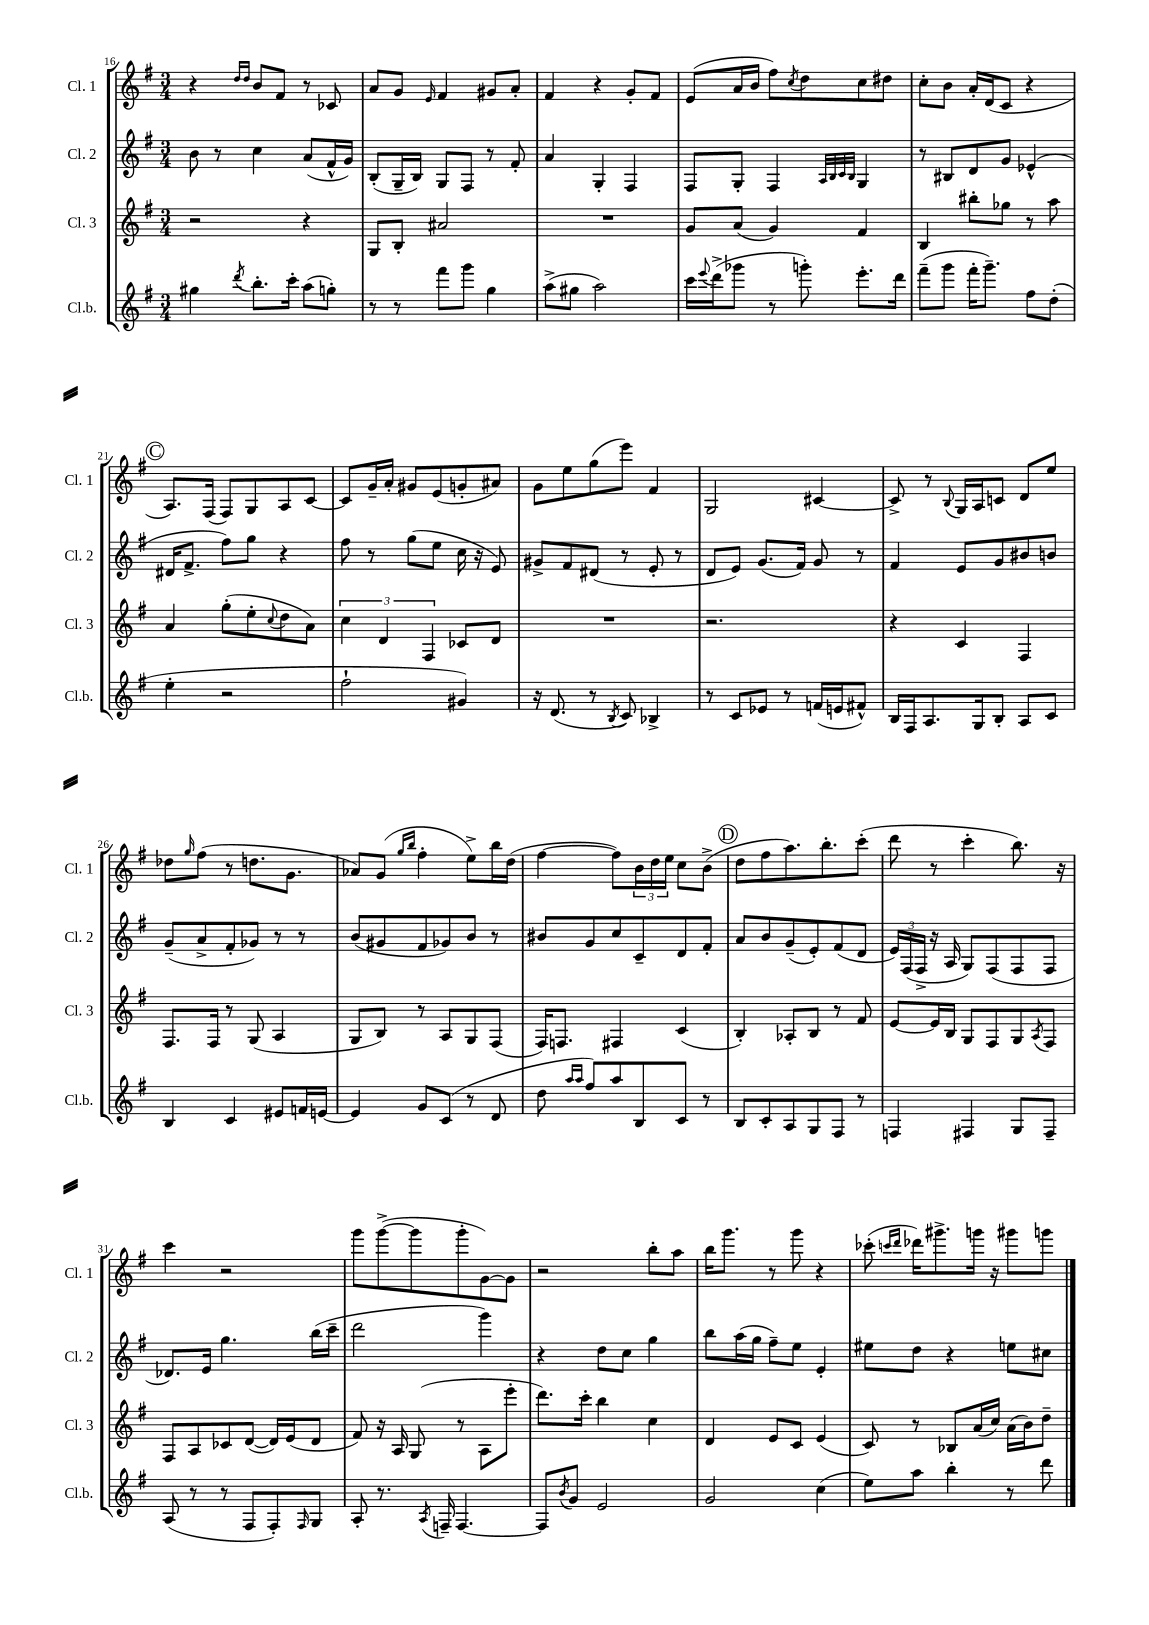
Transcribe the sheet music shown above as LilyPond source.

<<
\new StaffGroup <<
\new Staff = "s0" \with { instrumentName = "Cl. 1" shortInstrumentName = "Cl. 1" } {
    \clef treble \key g \major \numericTimeSignature \time 3/4
    r4 \grace { d''16 d''16 } b'8 fis'8 r8 ces'8 |
    a'8 g'8 \grace { e'16 } fis'4 gis'8 a'8-. |
    fis'4 r4 g'8-. fis'8 |
    e'8( a'16 b'16 fis''8) \acciaccatura { c''8 } d''8 c''8 dis''8 |
    c''8-. b'8 a'16-. d'16( c'8 r4 |
    \mark \markup { \circle "C" } a8.) fis16( fis8) g8 a8 c'8~ |
    c'8 g'16-- a'16-. gis'8 e'8( g'8-. ais'8) |
    g'8 e''8 g''8( e'''8) fis'4 |
    g2 cis'4~ |
    cis'8-> r8 \appoggiatura { b8 } g16 a16 c'8 d'8 e''8 |
    des''8 \grace { g''16 } fis''8( r8 d''8. g'8. |
    aes'8) g'8( \grace { g''16 b''16 } fis''4-. e''8->) b''16 d''16( |
    fis''4~ fis''8) \tuplet 3/2 { b'16 d''16 e''16 } c''8 b'8->( |
    \mark \markup { \circle "D" } d''8 fis''8 a''8.) b''8.-. c'''8-.( |
    d'''8 r8 c'''4-. b''8.) r16 |
    c'''4 r2 |
    g'''8 g'''8~->( g'''8 g'''8-. g'8~) g'8 |
    r2 b''8-. a''8 |
    b''16 g'''8. r8 g'''8 r4 |
    ces'''8-.( \grace { c'''16 d'''16 } des'''16) gis'''8.-> g'''16 r16 gis'''8 g'''8 \bar "|." |
}
\new Staff = "s1" \with { instrumentName = "Cl. 2" shortInstrumentName = "Cl. 2" } {
    \clef treble \key g \major \numericTimeSignature \time 3/4
    b'8 r8 c''4 a'8( fis'16-^ g'16) |
    b8-.( g16-- b16) g8 fis8 r8 fis'8-. |
    a'4 g4-. fis4 |
    fis8 g8-. fis4 \grace { a32 b32 c'32 b32 } g4 |
    r8 bis8 d'8 g'8 ees'4-^( |
    \mark \markup { \circle "C" } dis'16 fis'8.-> fis''8) g''8 r4 |
    fis''8 r8 g''8( e''8 c''16 r16 e'8) |
    gis'8-> fis'8 dis'8( r8 e'8-. r8 |
    d'8 e'8) g'8.( fis'16) g'8 r8 |
    fis'4 e'8 g'8 bis'8 b'8 |
    g'8--( a'8-> fis'8-. ges'8) r8 r8 |
    b'8( gis'8 fis'8 ges'8) b'8 r8 |
    bis'8 g'8 c''8 c'8-- d'8 fis'8-. |
    \mark \markup { \circle "D" } a'8 b'8 g'8--( e'8-.) fis'8( d'8 |
    \tuplet 3/2 { e'16) fis16( fis16-> } r16 a16 g8) fis8( fis8 fis8 |
    des'8.) e'16 g''4. b''16( c'''16-- |
    d'''2 g'''4) |
    r4 d''8 c''8 g''4 |
    b''8 a''16( g''16 fis''8--) e''8 e'4-. |
    eis''8 d''8 r4 e''8 cis''8 \bar "|." |
}
\new Staff = "s2" \with { instrumentName = "Cl. 3" shortInstrumentName = "Cl. 3" } {
    \clef treble \key g \major \numericTimeSignature \time 3/4
    r2 r4 |
    g8 b8-. ais'2 |
    R2. |
    g'8 a'8( g'4) fis'4 |
    b4 bis''8-. ges''8 r8 a''8 |
    \mark \markup { \circle "C" } a'4 g''8-.( e''8-. \appoggiatura { c''8 } d''8 a'8) |
    \tuplet 3/2 { c''4 d'4 fis4 } ces'8 d'8 |
    R2. |
    r2. |
    r4 c'4 fis4 |
    fis8. fis16 r8 g8( a4 |
    g8 b8) r8 a8 g8 fis8( |
    fis16) f8. fis4 c'4( |
    \mark \markup { \circle "D" } b4-.) aes8-. b8 r8 fis'8 |
    e'8~ e'16 b16 g8 fis8 g8 \acciaccatura { a8 } fis8 |
    fis8 a8 ces'8 d'8~( d'16) e'16( d'8 |
    fis'8) r16 a16 g8( r8 a8 e'''8-. |
    d'''8.) c'''16-. b''4 c''4 |
    d'4 e'8 c'8 e'4( |
    c'8) r8 bes8 a'16( c''16) a'16( b'16) d''8-- \bar "|." |
}
\new Staff = "s3" \with { instrumentName = "Cl.b." shortInstrumentName = "Cl.b." } {
    \clef treble \key g \major \numericTimeSignature \time 3/4
    gis''4 \acciaccatura { d'''8 } b''8.-. c'''16-. a''8( g''8-.) |
    r8 r8 fis'''8 g'''8 g''4 |
    a''8->( gis''8 a''2) |
    c'''16 \appoggiatura { e'''8 } d'''16->( ges'''8 r8 g'''8-.) e'''8.-. d'''16 |
    fis'''8--( g'''8 fis'''16-. g'''8.--) fis''8 d''8-.( |
    \mark \markup { \circle "C" } e''4-. r2 |
    fis''2-! gis'4) |
    r16 d'8.( r8 \acciaccatura { b8 } c'8) bes4-> |
    r8 c'8 ees'8 r8 f'16( e'16 fis'8-^) |
    b16 fis16 a8. g16 b8-. a8 c'8 |
    b4 c'4 eis'8 f'16 e'16~ |
    e'4 g'8 c'8( r8 d'8 |
    d''8 \grace { a''16 a''16 } fis''8) a''8 b8 c'8 r8 |
    \mark \markup { \circle "D" } b8 c'8-. a8 g8 fis8 r8 |
    f4 fis4 g8 fis8-- |
    a8( r8 r8 fis8 fis8-.) \grace { fis16 } g8 |
    a8-. r8. \acciaccatura { a8 } f16-- f4.~ |
    f8 \acciaccatura { b'8 } g'8 e'2 |
    g'2 c''4( |
    e''8) a''8 b''4-. r8 d'''8 \bar "|." |
}
>>
>>
\layout { \context { \Score currentBarNumber = #16 } }
